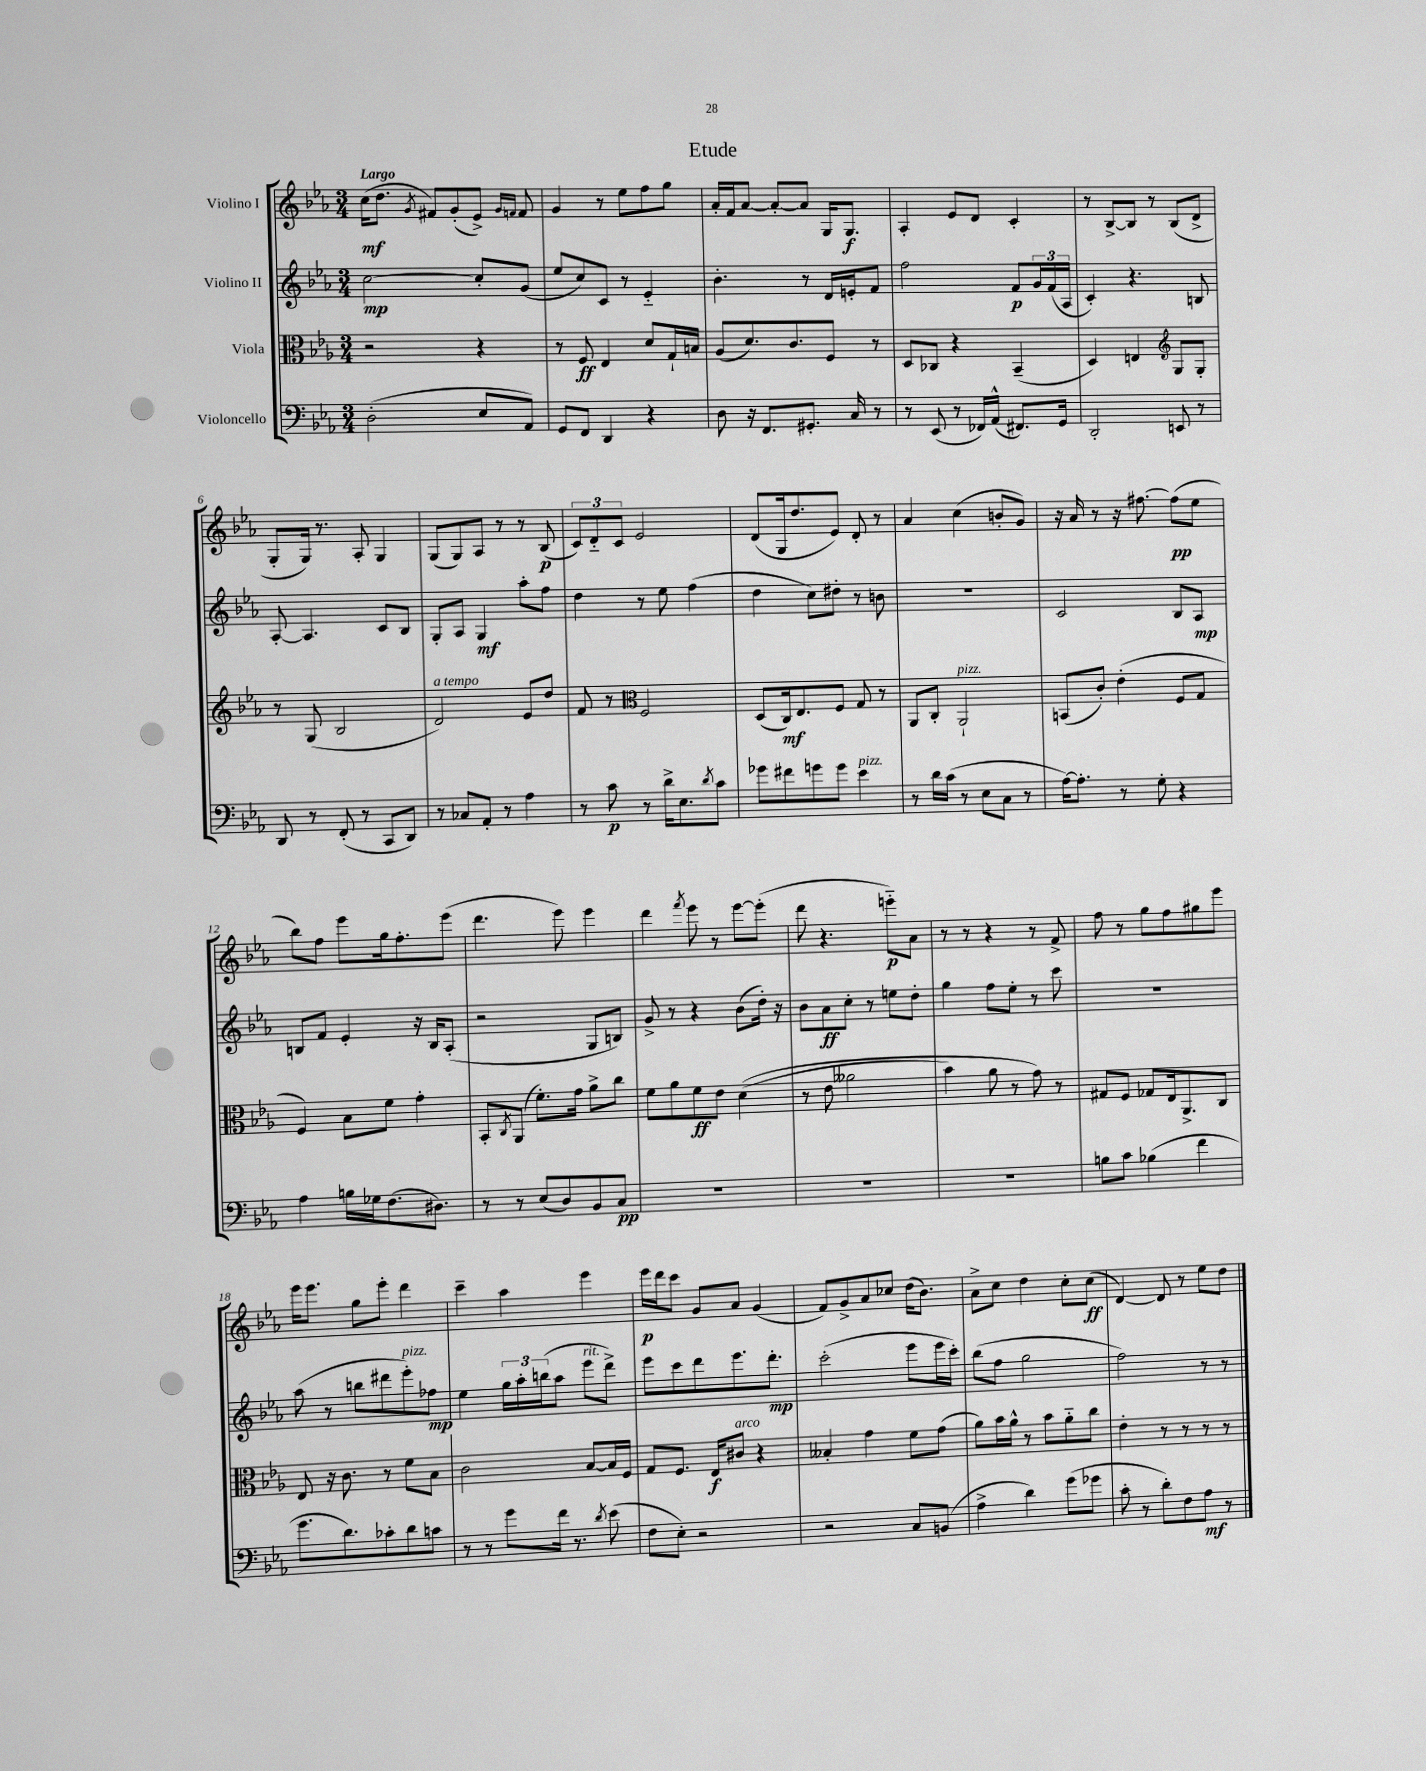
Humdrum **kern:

**kern	**kern	**kern	**kern
*staff4	*staff3	*staff2	*staff1
*clefF4	*clefC3	*clefG2	*clefG2
*k[b-e-a-]	*k[b-e-a-]	*k[b-e-a-]	*k[b-e-a-]
*M3/4	*M3/4	*M3/4	*M3/4
(2D'\	2r	[2cc\	(16cc\LK
.	.	.	8.dd\J
.	.	.	8qg/
.	.	.	8f#/L)
.	.	.	(8g'/
8E-/L	4r	8cc'/]L	8e-^/J)
.	.	.	16qqg/LL
.	.	.	16qqf/JJ
8AA-/J)	.	(8g/J	8f/
=	=	=	=
8GG/L	8r	8ee-/L	4g/
8FF/J	8F/	8cc/)	.
4DD/	4E-/	8c/J	8r
.	.	8r	8ee-\L
4r	8d/L	4e-'~/	8ff\
.	16G`/L	.	8gg\J
.	16B/JJ	.	.
=	=	=	=
8D\	(8A-/L	4.b-'\	16a-'/LL
.	.	.	16f/J
16r	8.d/)	.	[8a-/J
8.FF/L	.	.	.
.	.	.	8a-'/_L
.	8.c/	.	.
8.GG#'/J	.	8r	8a-/]J
.	8F/J	16d/LL	16G/LK
16C/	.	16e'/J	8.G/J
8r	8r	8f/J	.
=	=	=	=
8r	8D/L	2ff\	4A-'/
(8EE-/	8C-/J	.	.
8r	4r	.	8e-/L
16FF-/LL)	.	.	8d/J
(16AA-^^/JJ	.	.	.
8.FF#/L)	(4BB-~/	8f/L	4c'/
.	.	24g/L	.
.	.	(24f/	.
16GG/Jk	.	.	.
.	.	24A-/JJ	.
=	=	=	=
2DD'/	4D/)	4c'/)	8r
.	.	.	[8B-^/L
.	4E/	4.r	8B-/]J
.	.	.	8r
*	*clefG2	*	*
8EE/	8G/L	.	(8B-/L
8r	8G'/J	8B/	8d^/J
=	=	=	=
8DD/	8r	[8A-'/	8G'/L
8r	(8G/	4.A-/]	16G/Jk)
.	.	.	8.r
(8FF'/	2B-/	.	.
8r	.	.	8A-'/
8CC/L	.	8c/L	4G/
8DD/J)	.	8B-/J	.
=	=	=	=
8r	2d/)	8G'/L	(8G/L
8C-/L	.	8A-/J	8G/)
8AA-'/J	.	4G/	8A-/J
8r	.	.	8r
4A-\	8e-/L	8aa-'\L	8r
.	8dd/J	8ff\J	(8B-/
=	=	=	=
8r	8f/	4dd\	12c/L)
.	.	.	12d'~/
8c\	8r	.	.
.	.	.	12c/J
*	*clefC3	*	*
8r	2F/	8r	2e-/
16d^\LK	.	8ee-\	.
8.E-\	.	.	.
.	.	(4ff\	.
8qd/	.	.	.
8c\J	.	.	.
=	=	=	=
8g-\L	(8D/L	4dd\	(8d/L
8f#\	16C/k)	.	16G/k
.	8.E-/	.	8.dd/
8g\	.	8cc\L)	.
8g\J	8F/J	8dd#'\J	8e-/J)
4e-\	8G/	8r	8d'/
.	8r	8b\	8r
=	=	=	=
8r	8AA-/L	2.r	4a-/
16d\LL	8C'/J	.	.
(16c\JJ	.	.	.
8r	2AA-`/	.	(4cc\
8E-\L	.	.	.
8C\J	.	.	8b'/L
8r	.	.	8g/J)
=	=	=	=
[16A-\LK)	(8BB/L	2c/	16r
8.A-'\]J	.	.	16a-/
.	8c'/J)	.	8r
8r	(4e-'\	.	16r
.	.	.	[8.ff#\
8G'\	.	.	.
4r	8F/L	8B-/L	(8ff#\]L
.	8G/J	8A-/J	8ee-\J
=	=	=	=
4A-\	4F/)	8B/L	8bb-\L)
.	.	8f/J	8ff\J
16B\LL	8B-\L	4e-'/	8eee-\L
16G-\J	.	.	.
(8.F\	8f\J	.	16gg\k
.	.	.	8.ff'\
.	4g'\	16r	.
8.D#\J)	.	16B/LK	.
.	.	(8A-'/J	(8eee-\J
=	=	=	=
8r	8BB-'/L	2r	4.ddd\
.	8qC/	.	.
8r	(8AA-/J	.	.
(8E-/L	8.f'\L)	.	.
8D/)	.	.	8eee-\)
.	16g\Jk	.	.
8BB-/	8a-^\L	8G/L	4eee-\
8C/J	8cc\J	8B/J)	.
=	=	=	=
2.r	8f\L	8g^/	4ddd\
.	8a-\	8r	.
.	.	.	8qfff/
.	8f\	4r	8eee-\
.	8e-\J	.	8r
.	&((4d\	(8b-\L	[8eee-\L
.	.	16dd'\Jk)	(8eee-'\]J
.	.	16r	.
=	=	=	=
2.r	8r	8b-\L	8ddd\
.	8e-\	8a-\	4.r
.	2a--\	8cc'\J	.
.	.	8r	.
.	.	8ee\L	8eee'~\L)
.	.	8dd'\J	8a-\J
=	=	=	=
2.r	4b-\)	4gg\	8r
.	.	.	8r
.	8a-\	8ff\L	4r
.	8r	8ee-'\J	.
.	8g\&)	8r	8r
.	8r	8ccc\	8f^/
=	=	=	=
8B\L	8G#/L	2.r	8ff\
8c\J	8F/J	.	8r
(4B-\	8G-/L	.	8gg\L
.	16E-/k	.	8ff\
.	8.AA-^/	.	.
4f\	.	.	8gg#\
.	8C/J	.	8eee-\J
=	=	=	=
8.g\L	8E-/	(8aa-\	16eee-\LK
.	.	.	8.eee-\J
.	16r	8r	.
8.d\)	8.c\	.	.
.	.	8bb\L	8gg\L
8c-'\	8r	8ddd#\	8eee-'\J
8d\	8f\L	8eee-'\)	4ddd\
8c\J	8B-\J	8ff-\J	.
=	=	=	=
8r	2c\	4ee-\	4ccc~\
8r	.	.	.
8g\L	.	24gg\LL	4aa-\
.	.	24aa-'\	.
.	.	(24bb\J	.
16f\Jk	.	8aa-\J	.
8.r	.	.	.
.	[8B-/L	8eee-\L	4eee-\
8qd/	.	.	.
(8e-\	16B-/]L	8ddd^\J)	.
.	16F/JJ	.	.
=	=	=	=
8F\L	8G/L	8eee-\L	16eee-\LL
.	.	.	16ddd\J
8E-'\J)	8.F/J	8ccc\	8ccc\J
2r	.	8ddd\	8g/L
.	16E-/LK	.	.
.	8c#/J	8.eee-\	8a-/J
.	4r	.	(4g/
.	.	8.ddd'\J	.
=	=	=	=
2r	4B--'/	(2ccc'\	8f/L)
.	.	.	8g^/
.	4g\	.	8a-/
.	.	.	8cc-/J
8C/L	8f\L	8eee-\L	(16dd\LK
.	.	.	8.b-\J)
(8BB/J	(8g\J	16eee-\L	.
.	.	16ccc'\JJ)	.
=	=	=	=
4A-^\	8a-\L)	(8bb-\L	8a-^\L
.	16b-\L	8ff\J	8cc\J
.	16a-^^\JJ	.	.
4d\)	8r	2gg\	4dd\
.	8b-\L	.	.
(8g\L	8a-'~\	.	8cc'\L
8g-\J	8cc\J	.	(8cc\J
=	=	=	=
8c'\	4e-'\	2ff\)	[4d/)
8r	.	.	.
8d'\L)	8r	.	8d/]
8F\	8r	.	8r
8A-\J	8r	8r	8ee-\L
8r	8r	8r	8dd\J
==	==	==	==
*-	*-	*-	*-
